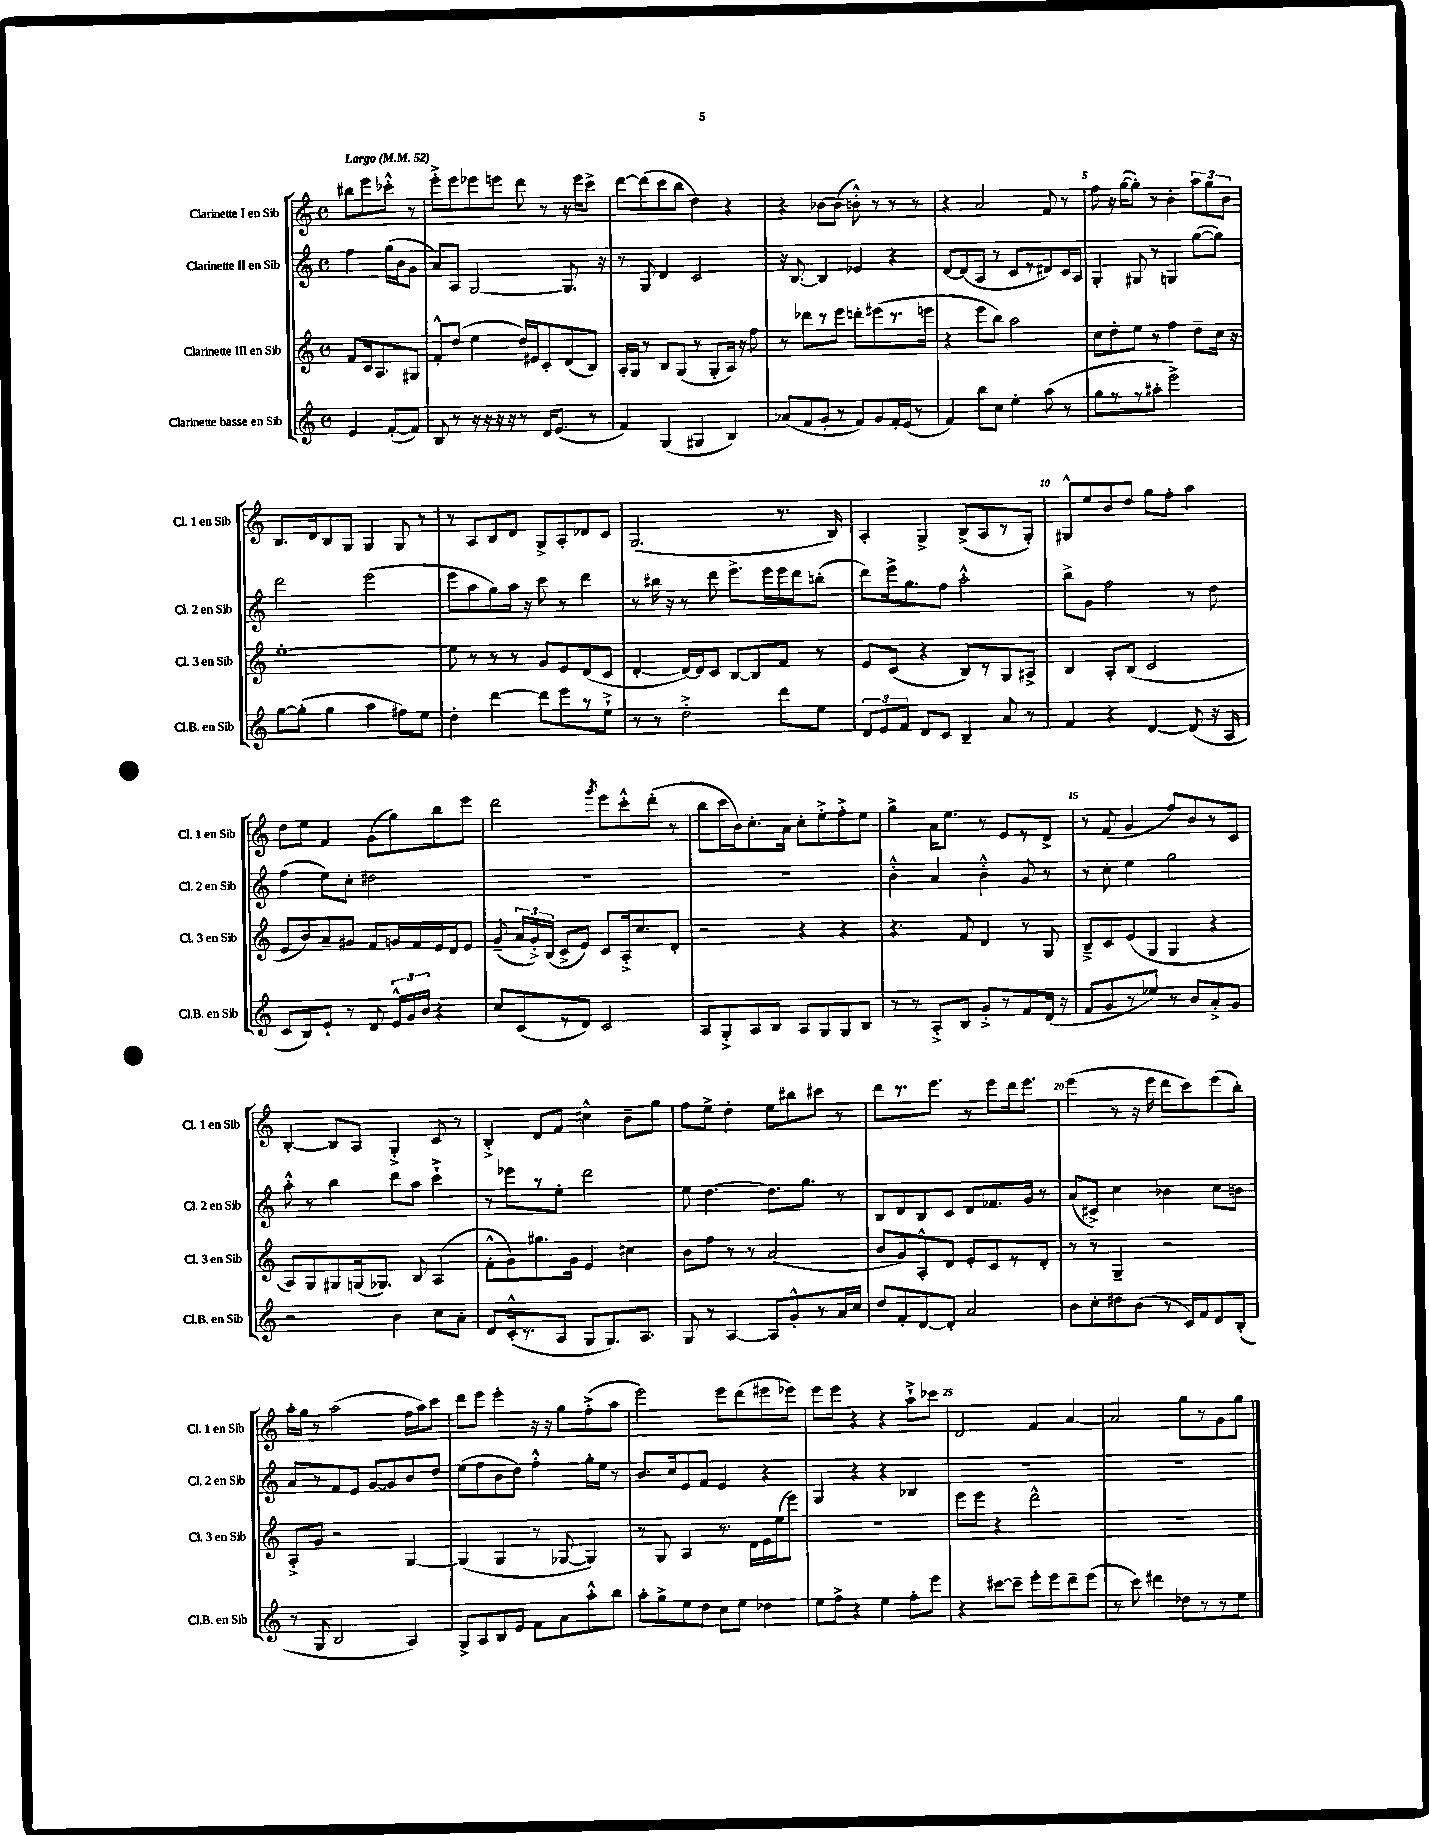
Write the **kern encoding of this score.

**kern	**kern	**kern	**kern
*staff4	*staff3	*staff2	*staff1
*clefG2	*clefG2	*clefG2	*clefG2
*k[]	*k[]	*k[]	*k[]
*M4/4	*M4/4	*M4/4	*M4/4
*met(c)	*met(c)	*met(c)	*met(c)
*MM52	*MM52	*MM52	*MM52
4e	8f	4ff	8bb#
.	16c	.	8eee
.	8.A	.	.
([8f'	.	(16gg	8ccc-'^^
.	.	16b	.
8f])	8G#	8g	8r
=	=	=	=
8B	8f'^^	8a)	8eee'^
8r	(8dd	8A	8eee
16r	4ee	[2G	8eee-
16r	.	.	.
16r	.	.	8eee
16r	.	.	.
8r	16dd)	.	8ddd
.	16e#	.	.
16d	8c'	.	8r
(8.e	.	.	.
.	(8d	8.G]	16r
.	.	.	16eee
8r	8B)	.	8ccc^
.	.	16r	.
=	=	=	=
4f)	16A'	8r	[8ddd
.	16G	.	.
.	8r	8G	(8ddd]
(4G	8B	4d	8ccc
.	(8G	.	8bb
4G#	8r	2c	4dd)
.	8G'	.	.
4B)	16A)	.	4r
.	16r	.	.
.	8ff	.	.
=	=	=	=
(8a-	8r	16r	4r
.	.	[8.B	.
8f	8ddd-	.	.
8g'	8r	4B]	[8b-
8r	8eee	.	(8b-]
8f)	8ddd'	4e-	8b'^^)
8g	(8eee#	.	8r
16f'	8.r	4r	8r
(16e	.	.	.
8r	.	.	8r
.	16eee	.	.
=	=	=	=
4f)	4r	[8d	4r
.	.	(8d]	.
8bb	8eee	8A	2a
8cc	8bb)	8r	.
4ee'	2aa	8c	.
.	.	8r	.
(8aa	.	8d#)	8f
8r	.	16c	8r
.	.	16A	.
=	=	=	=
8gg	8cc	4G'	8ff
8r	8dd'	.	16r
.	.	.	([16gg
8r	8ee	8G#	8gg'])
8aa#'	8r	8r	8r
2eee^)	4ff	4G	4b'
.	8dd~	([8gg	12aa
.	.	.	12gg
.	16cc	8gg])	.
.	.	.	12b
.	16r	.	.
=	=	=	=
[8gg	[1ee'	2ddd	8.B
(8gg']	.	.	.
.	.	.	16d
4gg	.	.	8B
.	.	.	8G
4aa	.	(2eee	4G
8ff#)	.	.	8G
8ee	.	.	8r
=	=	=	=
4dd'	8ee]	8eee	8r
.	8r	8aa	8A
[4ddd	8r	8gg)	8B
.	8r	16aa	8d
.	.	16r	.
8ddd]	8g	8ccc	8G^
8eee	8e	8r	8A'
8r	(8d	4ddd	8d-
8ee`^	8c	.	8c
=	=	=	=
8r	[4d'	8r	(2.G
8r	.	16bb#	.
.	.	16r	.
2dd'^	16d_)	8r	.
.	16d]	.	.
.	8c	8ddd	.
.	[8B	8.eee^	.
.	8B]	.	.
.	.	16eee	.
8ddd	8f	16eee	8.r
.	.	16ddd	.
8ee	8r	(8bb'	.
.	.	.	16B)
=	=	=	=
12d	8e	8ddd)	4A'
12e	.	.	.
.	(8c	16eee^	.
12f	.	.	.
.	.	8.gg	.
8d	4r	.	4G^
8c	.	8ff	.
4B~	8B)	2aa'^^	(8B^
.	8r	.	8A
8a	8G	.	8r
8r	8A#^	.	8G')
=	=	=	=
4f	4B	8bb^	8G#^^
.	.	8g	8ee
4r	8A'	2ff	8b
.	(8B	.	8dd
[4d	2c	.	8gg
.	.	.	8ff'
(8d]	.	8r	4aa
16r	.	8dd	.
16A	.	.	.
=	=	=	=
8c	8e	(4ff	8dd
8B)	8b)	.	8ee
8e`	8a~	8ee)	4f
8r	8g#	8cc'	.
8d	8f	2dd#	(8g
24e^^	16g	.	8gg)
24g	.	.	.
.	16f	.	.
24b	.	.	.
4r	16e	.	8bb
.	16d	.	.
.	8e	.	8eee
=	=	=	=
8cc	(8g~	1r	2ddd
(8c	24a	.	.
.	24g'^)	.	.
.	(24B	.	.
8r	8c^	.	.
8d)	8e)	.	.
.	.	.	8qggg
2c	8c	.	8eee
.	16A'^	.	8ccc'^^
.	8.cc	.	.
.	.	.	(8ddd'
.	8d'	.	8r
=	=	=	=
8A	2r	1r	8bb
8G'^	.	.	16ccc
.	.	.	16b)
8A	.	.	8.cc'
8B	.	.	.
.	.	.	16a
8A	4r	.	8cc'
8G	.	.	8ee'^
8G	4r	.	8ff'^
8B	.	.	8ee
=	=	=	=
8r	4.r	4b'^^	4gg^
8r	.	.	.
8A'^	.	4a	16a
.	.	.	8.ee
8B	8f	.	.
8g'^	4d	4b'^^	8r
8r	.	.	8e
8f	8r	8g	8r
(16d	8G	8r	8d^
16r	.	.	.
=	=	=	=
8f	8B~^	8r	8r
8g	8c	8cc'	(8f
8r	(8e	4ee	4g
8ee-)	8G	.	.
8r	4G	2gg	8ff)
8b	.	.	8b
8a'^	4r	.	8r
8g	.	.	8c
=	=	=	=
2r	8A)	8aa'^^	[4B'
.	8G	8r	.
.	8G#	4bb	8B]
.	(16G	.	8A
.	8.G-)	.	.
4b	.	8ddd	4G'^
.	8B	8aa	.
8cc	(4A	4ccc`^	8c
8a'	.	.	8r
=	=	=	=
8d	8f'^^	8r	4B'^
(16c'^^	8g)	8eee-	.
8.r	.	.	.
.	8.gg#	8r	8d
8A	.	8ee'	8f
.	16g	.	.
8G	4e	2ddd	4cc#^^
8.G)	.	.	.
.	4cc#	.	8b~
8.A	.	.	.
.	.	.	8gg
=	=	=	=
8G	8b	8ee	8ff
8r	8ff	[4.dd	8ee^
[4A	8r	.	4dd'
.	8r	.	.
8A]	(2a	8.dd]	8ee
8g'^^	.	.	8bb#
.	.	8.gg	.
8r	.	.	8ccc#
16a	.	8r	8r
16cc	.	.	.
=	=	=	=
8dd	8b	8B	8ddd
8f'	8g)	8d	8.r
[8d	8A'^^	8B	.
.	.	.	8.eee
8d']	8d	8c	.
2a	8e'	8d	8r
.	8c	8.f-	8eee
.	8r	.	16ddd
.	.	16g	8.eee
.	8d'	8r	.
=	=	=	=
8b	8r	(8a	(4eee
8cc'	8r	8c#^)	.
8dd#	4G~	4cc	8r
(8b	.	.	16r
.	.	.	16eee
8r	2r	4b-	8ddd
16c)	.	.	8ccc)
16f	.	.	.
8d	.	8cc	(8eee
(8B'	.	8b	8bb')
=	=	=	=
8r	8A'^	8a	16aa'
.	.	.	16gg
8G	8g	8r	8r
2B	2r	8f	(2aa
.	.	8e	.
.	.	[8g	.
.	.	8g]	.
4A)	[4G	8b	16ff
.	.	.	16aa)
.	.	8dd	8ccc
=	=	=	=
8G^	(4G]	(8ee	8ddd
8A	.	8ff	8eee
8B	4G	8b	4eee'
8e	.	8dd)	.
8f	8r	4ff'^^	16r
.	.	.	16r
8a	[8G-	.	8gg
8aa'^^	4G-])	16gg'	(8ff'^
.	.	16ee	.
8bb	.	8r	8aa
=	=	=	=
8aa'	8r	8.b	2eee)
8gg^	8G	.	.
.	.	16cc	.
8ee	4A	8e	.
8dd	.	8f	.
8cc	8.r	4e	8eee
8ee	.	.	(8ddd
.	16d	.	.
4dd-	16e	4r	8eee#
.	(16ee	.	.
.	8eee)	.	8eee-)
=	=	=	=
8ee	1r	4G	8eee
8ff^	.	.	8eee
4r	.	4r	4r
4ee	.	4r	4r
8ff'	.	4B-	8aa`^
8eee	.	.	8ccc-
=	=	=	=
4r	8eee	1r	2d
.	8eee	.	.
[8ccc#	4r	.	.
8ccc#~]	.	.	.
8eee'	2ddd^^	.	4f
8eee	.	.	.
8ddd~	.	.	[4a
(8eee	.	.	.
=	=	=	=
8r	1r	1r	2a]
8ccc)	.	.	.
4ddd#	.	.	.
8dd-	.	.	8gg
8r	.	.	8r
8r	.	.	8g
8ee	.	.	8gg
==	==	==	==
*-	*-	*-	*-
